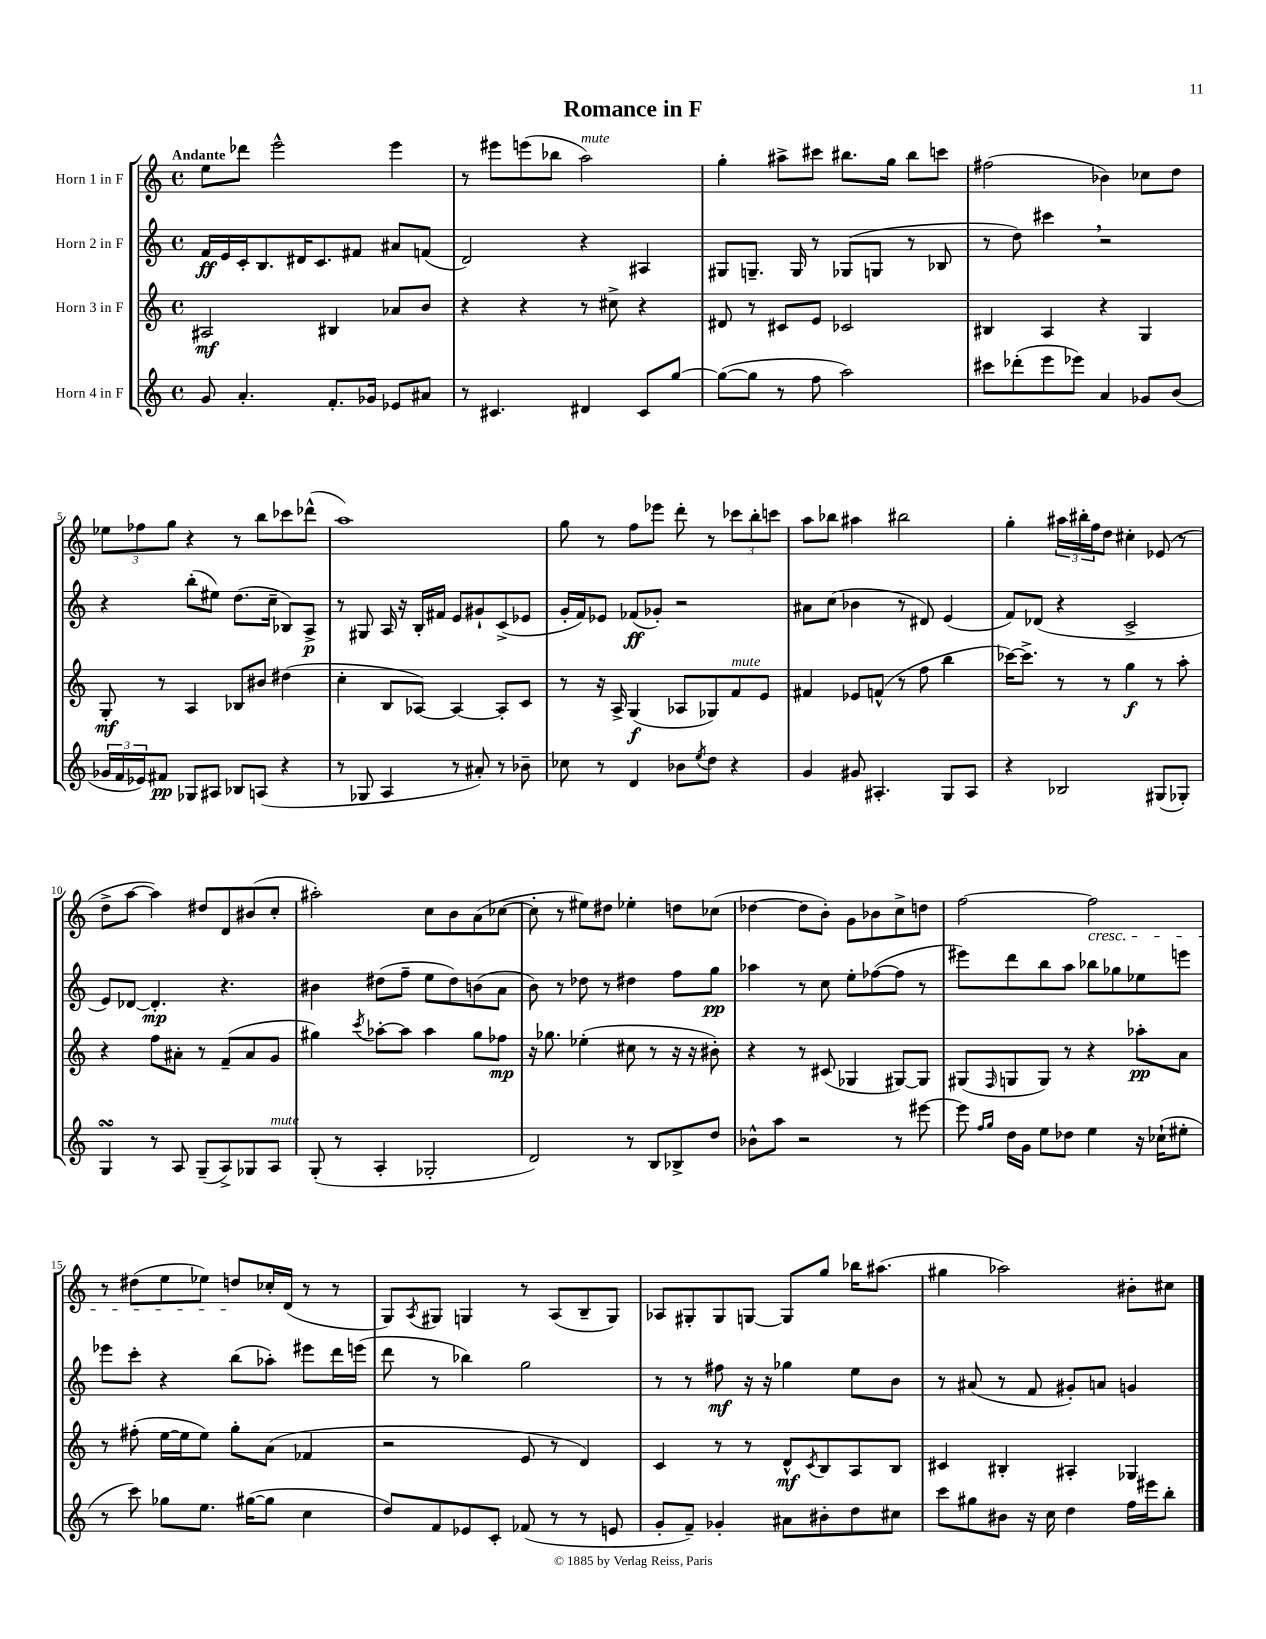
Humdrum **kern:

**kern	**dynam	**kern	**dynam	**kern	**dynam	**kern
*part4	*part4	*part3	*part3	*part2	*part2	*part1
*staff4	*staff4	*staff3	*staff3	*staff2	*staff2	*staff1
*I"Horn 4 in F	*	*I"Horn 3 in F	*	*I"Horn 2 in F	*	*I"Horn 1 in F
*clefG2	*	*clefG2	*	*clefG2	*	*clefG2
*k[]	*	*k[]	*	*k[]	*	*k[]
*M4/4	*	*M4/4	*	*M4/4	*	*M4/4
*met(c)	*	*met(c)	*	*met(c)	*	*met(c)
=1	=1	=1	=1	=1	=1	=1
!	!	!	!	!	!	!LO:TX:a:B:t=Andante
8g/	.	2A#X/	mf	16f/LL	ff	8ee\L
.	.	.	.	16e/	.	.
4.a'/	.	.	.	16c'/J	.	8ddd-X\J
.	.	.	.	8.B/	.	.
.	.	.	.	.	.	2eee^^\
.	.	.	.	16d#X/K	.	.
.	.	.	.	8.c/	.	.
8.f'/L	.	4B#X/	.	.	.	.
.	.	.	.	8f#X/J	.	.
16g-X/Jk	.	.	.	.	.	.
8e-X/L	.	8a-X/L	.	8a#X/L	.	4eee\
8a#X/J	.	8b/J	.	(8fn/J	.	.
=2	=2	=2	=2	=2	=2	=2
8r	.	4r	.	2d/)	.	8r
4.c#X/	.	.	.	.	.	8eee#X\L
.	.	4r	.	.	.	(8eeen\
.	.	.	.	.	.	8bb-X\J
!	!	!	!	!	!	!LO:TX:a:i:t=mute
4d#X/	.	8r	.	4r	.	2aa\)
.	.	8cc#X^\	.	.	.	.
8c#/L	.	4r	.	4A#X/	.	.
[8gg/J	.	.	.	.	.	.
=3	=3	=3	=3	=3	=3	=3
(8gg\L_	.	8d#X/	.	8G#X/L	.	4gg'\
8gg\J]	.	8r	.	8.Gn~/J	.	.
8r	.	8c#X/L	.	.	.	8aa#X^\L
.	.	.	.	16G/	.	.
8ff\	.	8e/J	.	8r	.	8ccc#X\J
2aa\)	.	2c-X/	.	(8G-X/L	.	8.bb#X\L
.	.	.	.	8Gn/J	.	.
.	.	.	.	.	.	16gg\Jk
.	.	.	.	8r	.	8bb#\L
.	.	.	.	8B-X/	.	8cccn\J
=4	=4	=4	=4	=4	=4	=4
8ccc#X\L	.	4B#X/	.	8r	.	(2ff#X\
(8ddd-X'\	.	.	.	8dd\)	.	.
8eee\	.	4A/	.	4ccc#X,\	.	.
8eee-X\J)	.	.	.	.	.	.
4a/	.	4r	.	2r	.	4b-X\)
8g-X/L	.	4G/	.	.	.	8cc-X\L
(8b/J	.	.	.	.	.	8dd\J
!!LO:LB:g=z
=5	=5	=5	=5	=5	=5	=5
24g-X/LL	.	8G'/	mf	4r	.	12ee-X\L
24f/	.	.	.	.	.	.
24e-X/J)	.	.	.	.	.	12ff-X\
8f#X/J	pp	8r	.	.	.	.
.	.	.	.	.	.	12gg\J
8G-X/L	.	4A/	.	(8bb'\L	.	4r
8A#X/J	.	.	.	8ee#X\J)	.	.
8B-X/L	.	8B-X/L	.	(8.dd\L	.	8r
(8An/J	.	8b#X/J	.	.	.	8bb\L
.	.	.	.	16cc~\Jk	.	.
4r	.	(4dd#X\	.	8B-X/L)	.	8ccc-X\
.	.	.	.	8A^/J	p	(8ddd-X^^\J
=6	=6	=6	=6	=6	=6	=6
8r	.	4cc'\	.	8r	.	1aa)
8G-X/	.	.	.	8G#X/	.	.
4A/	.	8B/L	.	16A/	.	.
.	.	.	.	16r	.	.
.	.	[8A-X/J)	.	16B'/LL	.	.
.	.	.	.	16f#X/JJ	.	.
8r	.	4A-/_	.	8e/L	.	.
8a#X'/)	.	.	.	8g#X`/	.	.
8r	.	8A-'/L]	.	(8c^/	.	.
8b-X~\	.	8c/J	.	8e-X/J	.	.
=7	=7	=7	=7	=7	=7	=7
8cc-X\	.	8r	.	16g'/LL	.	8gg\
.	.	.	.	16f/J)	.	.
8r	.	16r	.	8e-X/J	.	8r
.	.	16A^/	.	.	.	.
4d/	.	(4G/	f	(8f-X/L	ff	8ff\L
.	.	.	.	8g-X'/J)	.	8eee-X\J
8b-X\L	.	8A-X/L	.	2r	.	8ddd'\
8qee/	.	.	.	.	.	.
8dd\J	.	8G-X/)	.	.	.	8r
!	!	!LO:TX:a:i:t=mute	!	!	!	!
4r	.	8f/	.	.	.	12ccc-X\L
.	.	.	.	.	.	12bb'\
.	.	8e/J	.	.	.	.
.	.	.	.	.	.	12cccn\J
=8	=8	=8	=8	=8	=8	=8
4g/	.	4f#X/	.	8a#X\L	.	8aa\L
.	.	.	.	(8cc\J	.	8bb-X\J
8g#X/	.	8e-X/L	.	4b-X\	.	4aa#X\
4.A#X'/	.	(8fn^^/J	.	.	.	.
.	.	8r	.	8r	.	2bb#X\
.	.	8ff\	.	8d#X/)	.	.
8G/L	.	4bb\	.	(4e/	.	.
8A#/J	.	.	.	.	.	.
=9	=9	=9	=9	=9	=9	=9
4r	.	[16ccc-X\KL)	.	8f/L)	.	4gg'\
.	.	8.ccc-^\J]	.	.	.	.
.	.	.	.	(8d-X/J	.	.
2B-X/	.	8r	.	4r	.	24aa#X\LL
.	.	.	.	.	.	24bb#X'\
.	.	.	.	.	.	24ff\J
.	.	8r	.	.	.	8dd\J
.	.	4gg\	f	2c^/	.	4cc#X'\
(8G#X/L	.	8r	.	.	.	(8e-X/
8G-X'/J)	.	8aa'\	.	.	.	8r
!!LO:LB:g=z
=10	=10	=10	=10	=10	=10	=10
4GsSSS/	.	4r	.	8e/L)	.	8dd^\L
.	.	.	.	[8d-X/J	.	[8aa\J
8r	.	8ff\L	.	4.d-'/]	mp	4aa\])
8A/	.	8a#X'\J	.	.	.	.
(8G~/L	.	8r	.	.	.	8dd#X/L
8A^/)	.	(8f~/L	.	4.r	.	8d/
8G-X/	.	8a#/	.	.	.	(8b#X/
!LO:TX:a:i:t=mute	!	!	!	!	!	!
8A/J	.	8g/J	.	.	.	8cc'/J
=11	=11	=11	=11	=11	=11	=11
(8G'/	.	4gg#X\)	.	4b#X\	.	2aa#X'\)
8r	.	.	.	.	.	.
.	.	8qccc/	.	.	.	.
4A'/	.	[8aa-X'\L	.	(8dd#X\L	.	.
.	.	8aa-\J]	.	8ff~\J	.	.
2G-X'/	.	4aa-\	.	8ee\L	.	8cc\L
.	.	.	.	8dd#\)	.	8b\
.	.	8gg#\L	.	(8bn\	.	(8a\
.	.	8ff-X\J	mp	8a\J	.	[8cc-X\J
=12	=12	=12	=12	=12	=12	=12
2d/)	.	16r	.	8b\)	.	8cc-'\]
.	.	8.gg-X\	.	.	.	.
.	.	.	.	8r	.	8r
.	.	(4ee-X'\	.	8dd-X\	.	8ee#X\L)
.	.	.	.	8r	.	8dd#X\J
8r	.	8cc#X\	.	4dd#X\	.	4ee-X'\
8B/L	.	8r	.	.	.	.
8B-X^/	.	16r	.	8ff\L	.	8ddn\L
.	.	16r	.	.	.	.
8dd/J	.	8b#X'\)	.	8gg\J	pp	(8cc-X\J
=13	=13	=13	=13	=13	=13	=13
8b-X^^\L	.	4r	.	4aa-X\	.	[4dd-X\
8aa\J	.	.	.	.	.	.
2r	.	8r	.	8r	.	8dd-\L]
.	.	(8c#X/	.	8cc\	.	8b'\J)
.	.	4G-X/	.	8ee'\L	.	8g\L
.	.	.	.	([8ff-X\	.	8b-X\
8r	.	[8G#X/L)	.	8ff-\J]	.	8cc^\
[8eee#X\	.	8G#/J]	.	8r	.	8ddn\J
=14	=14	=14	=14	=14	=14	=14
8eee#\]	.	(8G#X/L	.	8eee#X\L)	.	[2ff\
16qqff/LL	.	.	.	.	.	.
16qqgg/JJ	.	16qqF/	.	.	.	.
16dd\LL	.	8Gn/	.	8ddd\	.	.
16g\JJ	.	.	.	.	.	.
8ee\L	.	8G/J)	.	8bb\	.	.
8dd-X\J	.	8r	.	8aa\J	.	.
!	!	!	!	!	!	!LO:TX:b:i:t=cresc.
4ee\	.	4r	.	8bb-X\L	.	2ff\]
.	.	.	.	8gg-X\	.	.
16r	.	8aa-X'\L	pp	8ee-X\	.	.
(16cc-X`\KL	.	.	.	.	.	.
8ee#X'\J	.	8a\J	.	8eeen\J	.	.
!!LO:LB:g=z
=15	=15	=15	=15	=15	=15	=15
8r	.	8r	.	8eee-X\L	.	8r
8ccc\)	.	(8ff#X'\	.	8ccc'\J	.	(8dd#X\L
8gg-X\L	.	[16ee\LL	.	4r	.	8ee\
.	.	16ee\J]	.	.	.	.
8.ee\J	.	8ee\J)	.	.	.	8ee-X\J)
.	.	8gg'\L	.	(8bb\L	.	8ddn/L
([16gg#X\KL	.	.	.	.	.	.
8gg#\J]	.	(8a\J	.	8aa-X'\J)	.	16cc-X'/L
.	.	.	.	.	.	(16d/JJ
4cc\	.	4f-X/	.	8eee#X\L	.	8r
.	.	.	.	16ddd\L	.	8r
.	.	.	.	(16eeen\JJ	.	.
=16	=16	=16	=16	=16	=16	=16
8dd/L)	.	2r	.	8ddd\	.	8G/L)
.	.	.	.	.	.	8qA/
8f/	.	.	.	8r	.	8G#X/J
8e-X/	.	.	.	4bb-X\)	.	4Gn/
8c'/J	.	.	.	.	.	.
(8f-X/	.	8e/	.	2gg\	.	8r
8r	.	8r	.	.	.	(8A/L
8r	.	4d/)	.	.	.	8B~/
8en/	.	.	.	.	.	8G/J)
=17	=17	=17	=17	=17	=17	=17
8g'/L	.	4c/	.	8r	.	8A-X/L
8f~/J)	.	.	.	8r	.	8G#X'/
4g-X'/	.	8r	.	8ff#X\	mf	8G#/
.	.	8r	.	16r	.	[8Gn/J
.	.	.	.	16r	.	.
8a#X\L	.	8d^^/L	mf	4gg-X\	.	8G/L]
.	.	8qc/	.	.	.	.
8b#X'\	.	8B/	.	.	.	8gg/J
8dd\	.	8A/	.	8ee\L	.	16bb-X\KL
.	.	.	.	.	.	(8.aa#X\J
8cc#X\J	.	8B/J	.	8b\J	.	.
=18	=18	=18	=18	=18	=18	=18
8ccc\L	.	4c#X/	.	8r	.	4gg#X\
8gg#X\	.	.	.	(8a#X/	.	.
8b#X\J	.	4B#X'/	.	8r	.	2aa-X\)
16r	.	.	.	8f/	.	.
16cc\	.	.	.	.	.	.
4dd\	.	4A#X'/	.	8g#X'/L)	.	.
.	.	.	.	8an/J	.	.
16ff\LL	.	4G-X/	.	4gn/	.	8b#X'\L
16eee#X\J	.	.	.	.	.	.
8bb'\J	.	.	.	.	.	8cc#X\J
==	==	==	==	==	==	==
*-	*-	*-	*-	*-	*-	*-
